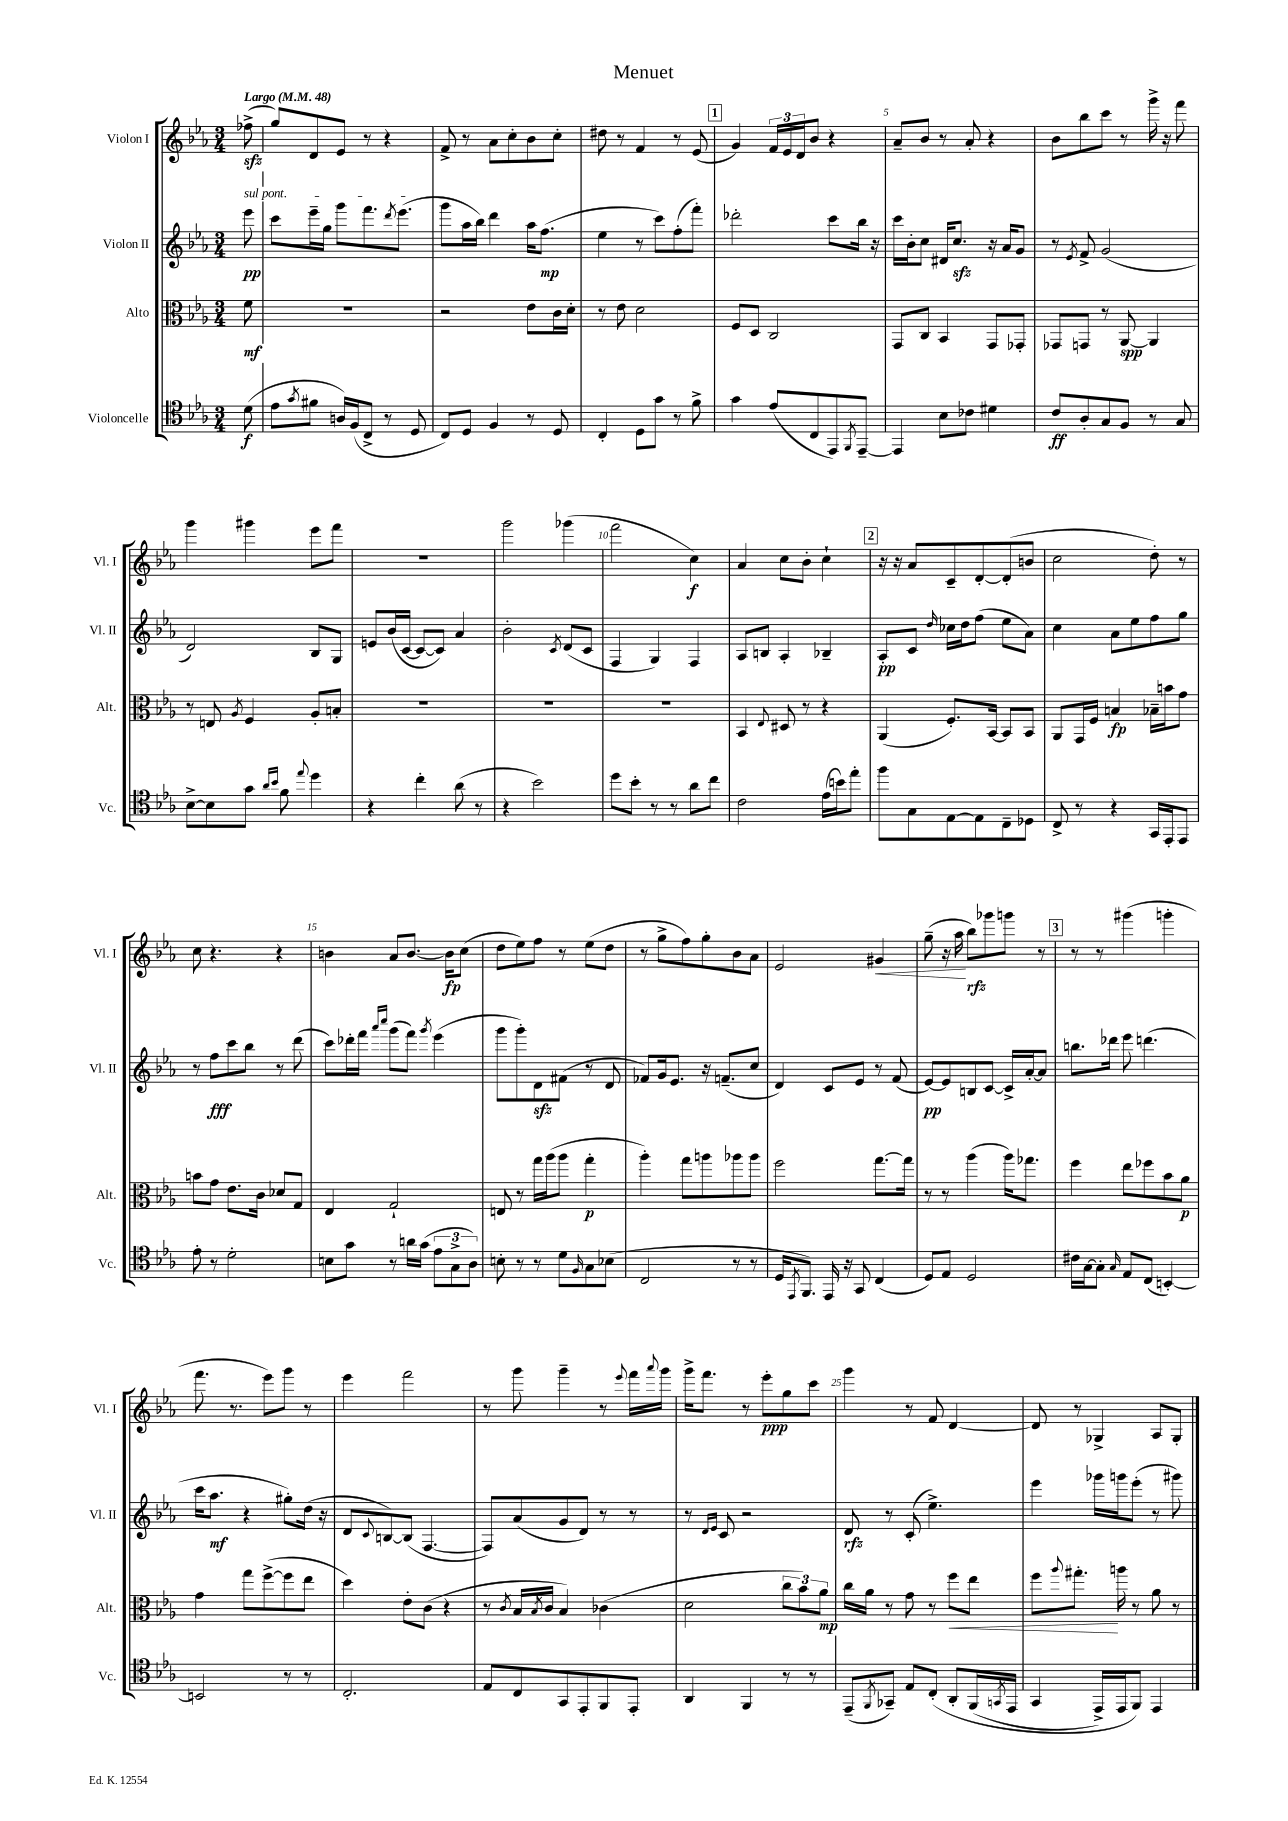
\header { title = "Menuet" }
<<
\new StaffGroup <<
\new Staff = "s0" \with { instrumentName = "Violon I" shortInstrumentName = "Vl. I" } {
    \clef treble \key ees \major \numericTimeSignature \time 3/4 \partial 8 \tempo "Largo" 4 = 48
    fes''8->\sfz( |
    g''8) d'8 ees'8 r8 r4 |
    f'8-> r8 aes'8 c''8-. bes'8 c''8-. |
    dis''8 r8 f'4 r8 ees'8( |
    \mark \markup { \box "1" } g'4) \tuplet 3/2 { f'16 ees'16 d'16 } bes'8 r4 |
    aes'8-- bes'8 r8 aes'8-. r4 |
    bes'8 bes''8 c'''8 r8 g'''16-> r16 f'''8 |
    g'''4 gis'''4 ees'''8 f'''8 |
    R2. |
    g'''2 ges'''4( |
    f'''2 c''4\f) |
    aes'4 c''8 bes'8-. c''4-! |
    \mark \markup { \box "2" } r16 r16 aes'8 c'8-- d'8~-. d'8-.( b'8 |
    c''2 d''8-.) r8 |
    c''8 r4. r4 |
    b'4 aes'8 b'8.~ b'16\fp c''8( |
    d''8 ees''8) f''8 r8 ees''8( d''8 |
    r8 g''8-> f''8) g''8-. bes'8 aes'8 |
    ees'2 gis'4\< |
    g''8--( r16 aes''16\! bes''8\rfz) ges'''8 g'''8 r8 |
    \mark \markup { \box "3" } r8 r8 gis'''4( g'''4-. |
    f'''8. r8. ees'''8) g'''8 r8 |
    ees'''4 f'''2 |
    r8 g'''8 g'''4-- r8 \appoggiatura { ees'''8 } f'''16 \appoggiatura { aes'''8 } g'''16 |
    g'''16-> f'''8. r8 ees'''8-.\ppp g''8 c'''8 |
    g'''4 r8 f'8 d'4~ |
    d'8 r8 ges4-> aes8 ges8-. \bar "|." |
}
\new Staff = "s1" \with { instrumentName = "Violon II" shortInstrumentName = "Vl. II" } {
    \clef treble \key ees \major \numericTimeSignature \time 3/4 \partial 8
    \once \override TextSpanner.bound-details.left.text = \markup { \italic "sul pont." } ees'''8\pp\startTextSpan |
    c'''8 ees'''16-- g''16 g'''8 f'''8. \acciaccatura { d'''8 } ees'''8.\stopTextSpan( |
    g'''8 aes''16 bes''16) d'''4 aes''16 f''8.\mp( |
    ees''4 r8 c'''8) f''8-.( f'''8-.) |
    \mark \markup { \box "1" } des'''2-. c'''8 bes''16 r16 |
    c'''16 bes'16-. c''8 dis'16 c''8.\sfz r16 aes'16 g'8 |
    r8 \acciaccatura { ees'8 } f'8-> g'2( |
    d'2) bes8 g8 |
    e'8 bes'16( c'16~ c'8~ c'8) aes'4 |
    bes'2-. \acciaccatura { c'8 } d'8( c'8 |
    f4 g4) f4 |
    aes8 b8 aes4-. bes4-- |
    \mark \markup { \box "2" } aes8-.\pp c'8 \grace { d''16 } ces''16 d''16 f''8( ees''8 aes'8) |
    c''4 aes'8 ees''8 f''8 g''8 |
    r8 f''8\fff c'''8 bes''8 r8 d'''8( |
    c'''8) des'''16-. f'''16 \grace { aes'''16 c''''16 } g'''8( f'''8) \acciaccatura { g'''8 } ees'''4( |
    g'''8 g'''8-.) d'8\sfz fis'8( r8 d'8 |
    fes'8) g'16 ees'8. r16 f'8.--( c''8 |
    d'4) c'8 ees'8 r8 f'8( |
    ees'8~\pp) ees'8 b8 c'8~ c'16-> aes'16~-. aes'8 |
    \mark \markup { \box "3" } b''8. des'''16 ees'''8 d'''4.( |
    c'''16 aes''8.\mf r4 gis''8-.) d''16( r16 |
    d'8 \appoggiatura { c'8 } b8~) b8( f4.~ |
    f8) aes'8( g'8 d'8) r8 r8 |
    r8 \grace { d'16 ees'16 } c'8 r2 |
    d'8\rfz r8 c'8-.( ees''4.->) |
    ees'''4 ges'''16 g'''16 ees'''8-.( r8 gis'''8) \bar "|." |
}
\new Staff = "s2" \with { instrumentName = "Alto" shortInstrumentName = "Alt." } {
    \clef alto \key ees \major \numericTimeSignature \time 3/4 \partial 8
    f'8\mf |
    R2. |
    r2 ees'8 c'16 d'16-. |
    r8 ees'8 d'2 |
    \mark \markup { \box "1" } f8 d8 c2 |
    g,8 c8 bes,4 g,8 ges,8-. |
    ges,8 g,8 r8 aes,8~\spp aes,4 |
    r8 e8 \acciaccatura { aes8 } f4 aes8-. b8-. |
    R2. |
    R2. |
    R2. |
    bes,4 \appoggiatura { ees8 } dis8 r8 r4 |
    \mark \markup { \box "2" } aes,4( f8.-.) bes,16~ bes,8 bes,8 |
    aes,8 g,16 f16 b4\fp bes16-- b'16 g'8 |
    b'8 g'8 ees'8. c'16 des'8 g8 |
    ees4 g2-! |
    e8 r8 g''16 aes''16( aes''8 g''4-.\p |
    aes''4-.) g''8 a''8 aes''8 aes''8 |
    f''2 g''8.~ g''16 |
    r8 r8 aes''4( aes''16) ges''8. |
    \mark \markup { \box "3" } f''4 ees''8 fes''8 bes'8 aes'8\p |
    g'4 g''8 f''8~->( f''8 ees''8 |
    d''4) ees'8-. c'8( r4 |
    r8 \acciaccatura { c'8 } bes16 \acciaccatura { bes8 } c'16 bes4) ces'4( |
    d'2 \tuplet 3/2 { c''8 bes'8) aes'8\mp } |
    c''16 aes'16 r8 g'8 r8 f''8\< ees''8 |
    f''8 \appoggiatura { aes''8 } gis''8.-.\! a''16 r8 aes'8 r8 \bar "|." |
}
\new Staff = "s3" \with { instrumentName = "Violoncelle" shortInstrumentName = "Vc." } {
    \clef tenor \key ees \major \numericTimeSignature \time 3/4 \partial 8
    d'8\f( |
    ees'8 \acciaccatura { g'8 } fis'8 a16) f16( c8-> r8 d8 |
    c8) d8 f4 r8 d8 |
    c4-. d8 g'8 r8 f'8-> |
    \mark \markup { \box "1" } g'4 ees'8( c8 ees,8) \acciaccatura { f,8 } ees,8~-- |
    ees,4 bes8 ces'8 dis'4 |
    c'8\ff aes8-. g8 f8 r8 g8 |
    bes8~-> bes8 g'8 \grace { aes'16 bes'16 } f'8 \appoggiatura { ees''8 } d''4 |
    r4 c''4-. aes'8( r8 |
    r4 bes'2) |
    d''8 bes'8-. r8 r8 aes'8 c''8 |
    c'2 ees'16( b'16) ees''8-. |
    \mark \markup { \box "2" } f''8 g8 ees8~ ees8 c8-- des8 |
    c8-> r8 r4 g,16 ees,16-. ees,8 |
    ees'8-. r8 d'2-. |
    b8 g'8 r8 a'16 g'16( \tuplet 3/2 { ees'8 g8-> aes8) } |
    b8-. r8 r8 d'8 \grace { f16 } g8 bes8( |
    c2 r8 r8 |
    d16 \acciaccatura { ees,8 } f,8.) ees,16 r16 g,8 c4( |
    d8) ees8 d2 |
    \mark \markup { \box "3" } cis'16 g16~ g8-. \grace { g16 } ees8 c8( b,4~-.) |
    b,2 r8 r8 |
    c2.-. |
    ees8 c8 g,8 ees,8-. f,8 ees,8-. |
    aes,4 f,4 r8 r8 |
    ees,8--( \acciaccatura { f,8 } ges,8--) ees8 c8-.\( aes,8-. f,16( \acciaccatura { g,8 } ees,16 |
    g,4 ees,16->) ees,16 f,8\) ees,4 \bar "|." |
}
>>
>>
\layout { \context { \Score \override BarNumber.break-visibility = ##(#f #t #t) barNumberVisibility = #(every-nth-bar-number-visible 5) } }
